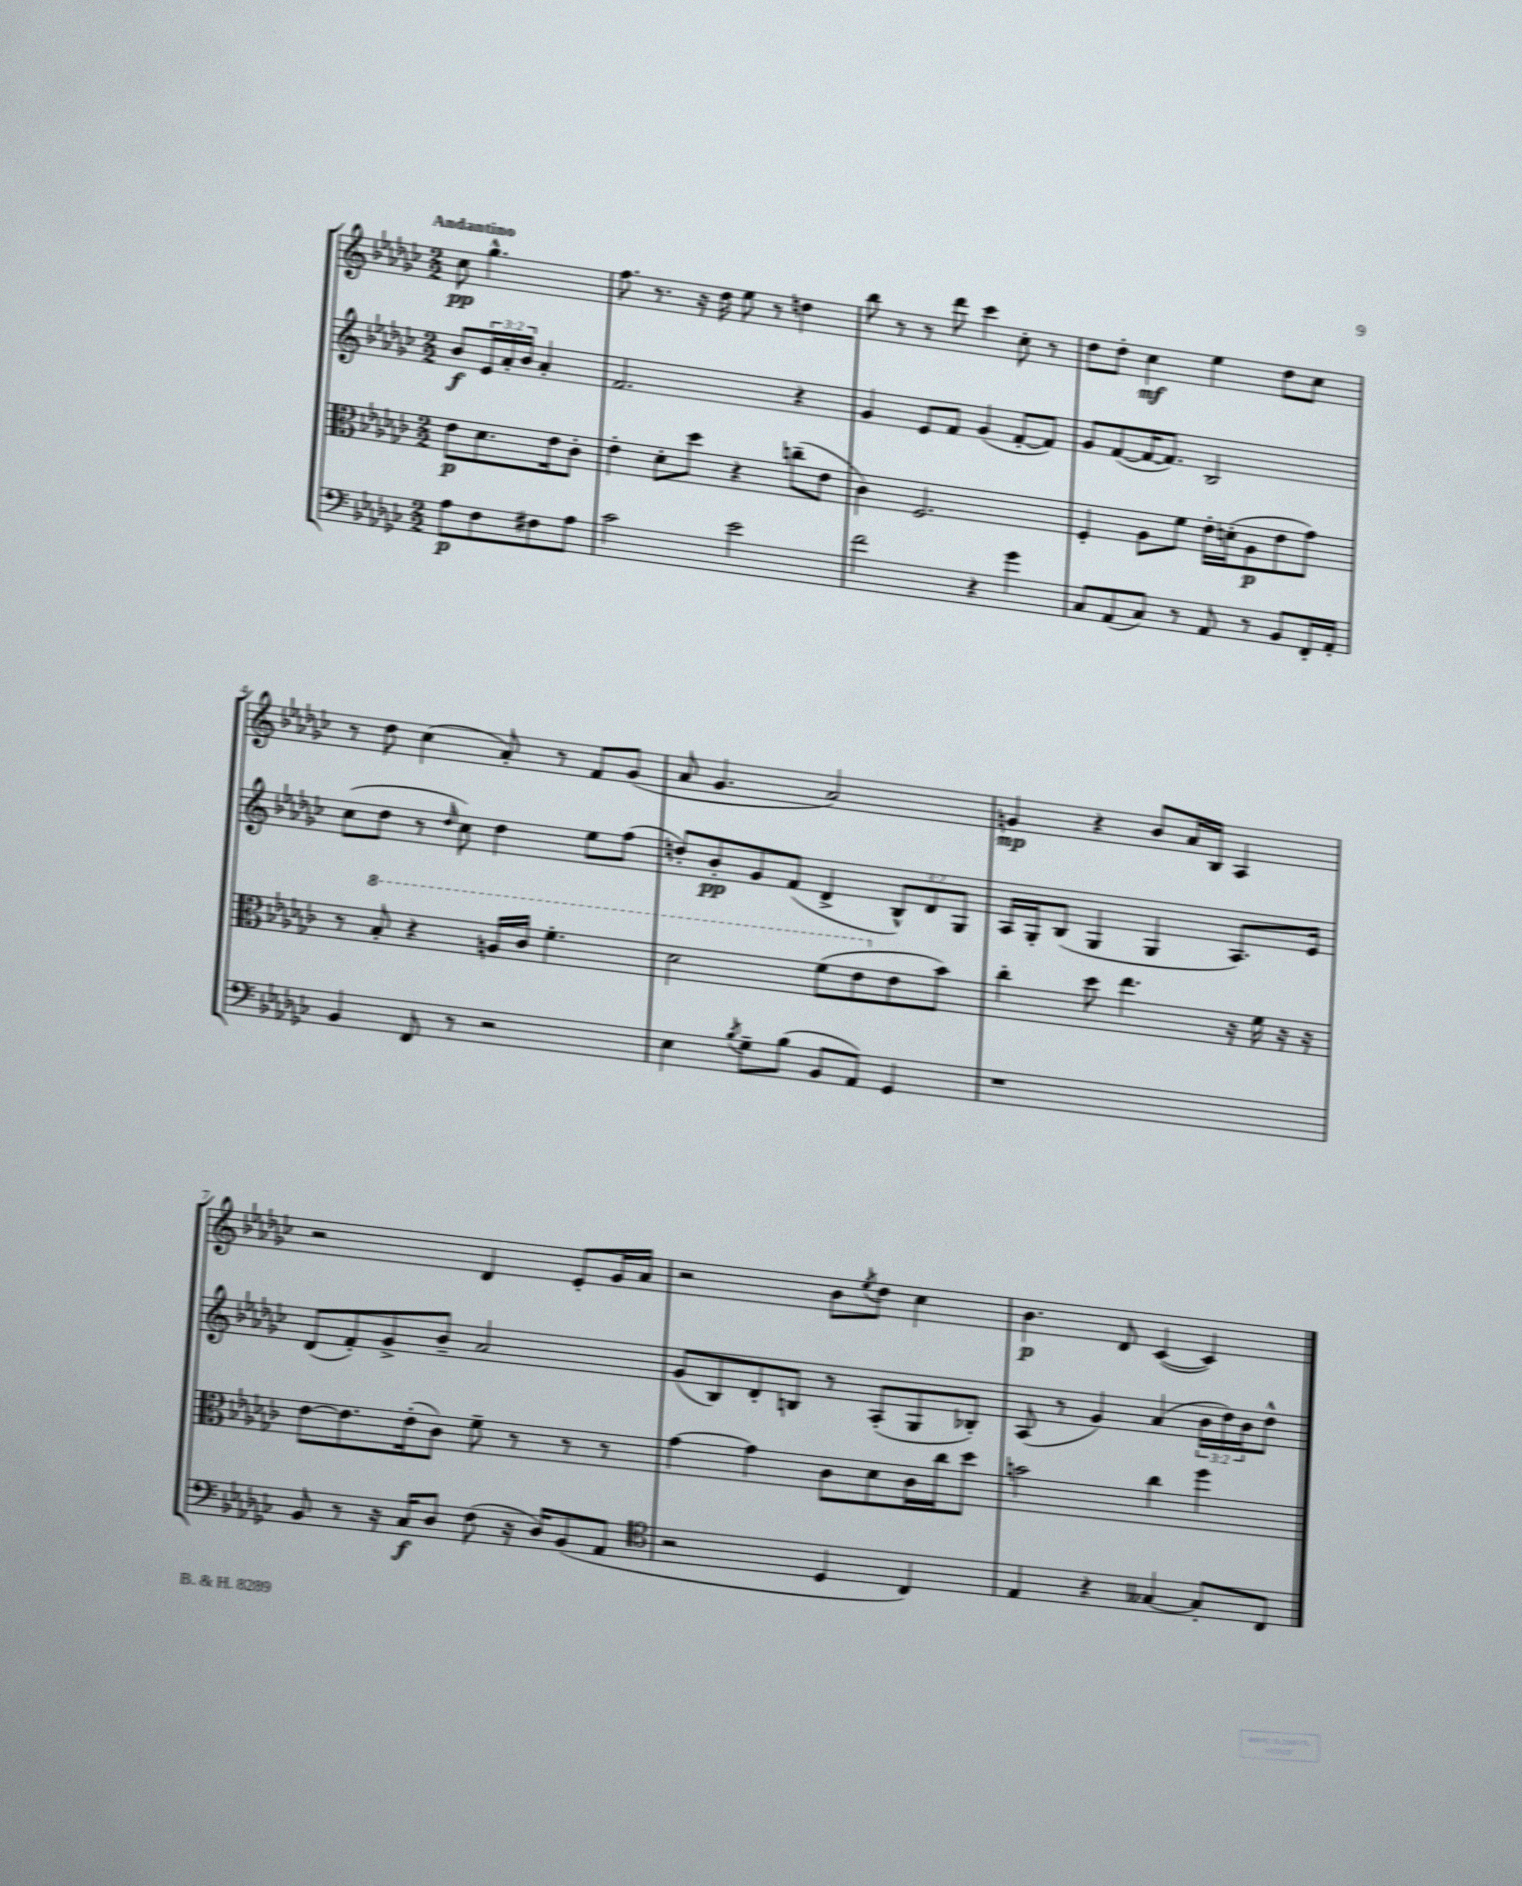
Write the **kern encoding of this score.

**kern	**dynam	**kern	**dynam	**kern	**dynam	**kern	**dynam
*part4	*part4	*part3	*part3	*part2	*part2	*part1	*part1
*staff4	*staff4	*staff3	*staff3	*staff2	*staff2	*staff1	*staff1
*clefF4	*	*clefC3	*	*clefG2	*	*clefG2	*
*k[b-e-a-d-g-c-]	*	*k[b-e-a-d-g-c-]	*	*k[b-e-a-d-g-c-]	*	*k[b-e-a-d-g-c-]	*
*M2/2	*	*M2/2	*	*M2/2	*	*M2/2	*
=	=	=	=	=	=	=	=
!	!	!	!	!	!	!LO:TX:a:B:t=Andantino	!
8A-\L	p	8e-\L	p	8b-/L	f	8cc-\	pp
8F\	.	8.d-\	.	24e-/L	.	4.gg-^^\	.
.	.	.	.	24a-'/	.	.	.
.	.	.	.	24b-/JJ	.	.	.
8F#X\	.	.	.	4a-'/	.	.	.
.	.	16e-\k	.	.	.	.	.
8A-\J	.	8c-'\J	.	.	.	.	.
=1	=1	=1	=1	=1	=1	=1	=1
2c-\	.	4e-'\	.	2.f/	.	8.ff\	.
.	.	.	.	.	.	8.r	.
.	.	8d-'\L	.	.	.	.	.
.	.	8dd-\J	.	.	.	16r	.
.	.	.	.	.	.	16dd-\	.
2e-\	.	4r	.	.	.	8ee-\	.
.	.	.	.	.	.	8r	.
.	.	(8ccn~\L	.	4r	.	4ddn\	.
.	.	8e-\J	.	.	.	.	.
=2	=2	=2	=2	=2	=2	=2	=2
2f\	.	4c-\)	.	4g-/	.	8bb-\	.
.	.	.	.	.	.	8r	.
.	.	2.F/	.	8e-/L	.	8r	.
.	.	.	.	8f/J	.	8ddd-\	.
4r	.	.	.	(4g-/	.	4ccc-\	.
4g-\	.	.	.	[8f'/L	.	8cc-'\	.
.	.	.	.	8f/J])	.	8r	.
=3	=3	=3	=3	=3	=3	=3	=3
8C-/L	.	4F'/	.	8g-/L	.	8dd-\L	.
(8AA-/	.	.	.	([8f/	.	8dd-'\J	.
8C-/J)	.	8A-\L	.	16f/K_	.	4cc-\	mf
.	.	.	.	8.f/J])	.	.	.
8r	.	8f\J	.	.	.	.	.
8AA-/	.	16e-'\LL	.	2B-/	.	4ee-\	.
.	.	(16dn'\J	.	.	.	.	.
8r	.	8A-\	p	.	.	.	.
8BB-/L	.	8e-\	.	.	.	8dd-\L	.
16FF'/L	.	8g-\J)	.	.	.	8cc-\J	.
16AA-'/JJ	.	.	.	.	.	.	.
!!LO:LB:g=z
=4	=4	=4	=4	=4	=4	=4	=4
4BB-/	.	8r	.	(8cc-\L	.	8r	.
*	*	*8va	*	*	*	*	*
.	.	8b-'/	.	8dd-\J	.	8dd-\	.
8FF/	.	4r	.	8r	.	(4cc-\	.
.	.	.	.	16qqdd-/	.	.	.
8r	.	.	.	8cc-\)	.	.	.
2r	.	16an/LL	.	4dd-\	.	8a-'/)	.
.	.	16cc-/JJ	.	.	.	.	.
.	.	4.ff'\	.	.	.	8r	.
.	.	.	.	8ee-\L	.	8f/L	.
.	.	.	.	(8ff\J	.	(8g-/J	.
=5	=5	=5	=5	=5	=5	=5	=5
4E-\	.	2dd-\	.	8ddn'/L)	.	8a-/	.
.	.	.	.	8b-'/	pp	4.g-/	.
8qB-/	.	.	.	.	.	.	.
8G-~\L	.	.	.	8g-/	.	.	.
(8B-\J	.	.	.	(8f/J	.	.	.
8BB-/L	.	(8ff\L	.	4d-^/	.	2a-/)	.
8AA-/J)	.	8ee-\	.	.	.	.	.
*	*	*X8va	*	*	*	*	*
4GG-/	.	8e-\	.	12B-^^/L)	.	.	.
.	.	.	.	12d-/	.	.	.
.	.	8b-\J)	.	.	.	.	.
.	.	.	.	12G-/J	.	.	.
=6	=6	=6	=6	=6	=6	=6	=6
1r	.	4cc-'\	.	16A-/LL	.	4gn/	mp
.	.	.	.	16G-'/J	.	.	.
.	.	.	.	(8B-/J	.	.	.
.	.	8dd-\	.	4G-/	.	4r	.
.	.	4.ee-\	.	.	.	.	.
.	.	.	.	4G-/	.	8b-/L	.
.	.	.	.	.	.	16a-/L	.
.	.	.	.	.	.	16B-/JJ	.
.	.	16r	.	8.A-/L)	.	4A-/	.
.	.	16f\	.	.	.	.	.
.	.	16r	.	.	.	.	.
.	.	16r	.	16e-/Jk	.	.	.
!!LO:LB:g=z
=7	=7	=7	=7	=7	=7	=7	=7
8BB-/	.	[8e-\L	.	(8d-/L	.	2r	.
8r	.	8.e-\]	.	8f'/)	.	.	.
16r	.	.	.	8g-^/	.	.	.
16C-/KL	f	(16e-'\k	.	.	.	.	.
8D-/J	.	8c-\J)	.	8b-~/J	.	.	.
(8F\	.	8f~\	.	2a-/	.	4d-/	.
16r	.	8r	.	.	.	.	.
16D-/KL)	.	.	.	.	.	.	.
(8BB-/	.	8r	.	.	.	8e-'/L	.
8AA-/J	.	8r	.	.	.	16g-/L	.
.	.	.	.	.	.	16a-/JJ	.
=8	=8	=8	=8	=8	=8	=8	=8
*clefC4	*	*	*	*	*	*	*
2r	.	[4g-\	.	(8g-/L	.	2r	.
.	.	.	.	8B-/)	.	.	.
.	.	4g-\]	.	8d-'/	.	.	.
.	.	.	.	8Bn/J	.	.	.
4D-/	.	8c-\L	.	8r	.	8b-\L	.
.	.	.	.	.	.	8qee-/	.
.	.	8d-\	.	(8A-'/L	.	8dd-\J	.
4C-/)	.	16c-\L	.	8G-/	.	4cc-\	.
.	.	16cc-\J	.	.	.	.	.
.	.	8dd-\J	.	8B-X'/J)	.	.	.
=9	=9	=9	=9	=9	=9	=9	=9
4E-/	.	2bn\	.	(8A-/	.	4.b-\	p
.	.	.	.	8r	.	.	.
4r	.	.	.	4g-/)	.	.	.
.	.	.	.	.	.	8d-/	.
[4G--X/	.	4cc-\	.	(4a-/	.	([4c-/	.
8G--'/L]	.	4ff\	.	24b-\LL	.	4c-/])	.
.	.	.	.	24dd-\)	.	.	.
.	.	.	.	24b-\J	.	.	.
8C-/J	.	.	.	8dd-^^\J	.	.	.
==	==	==	==	==	==	==	==
*-	*-	*-	*-	*-	*-	*-	*-
